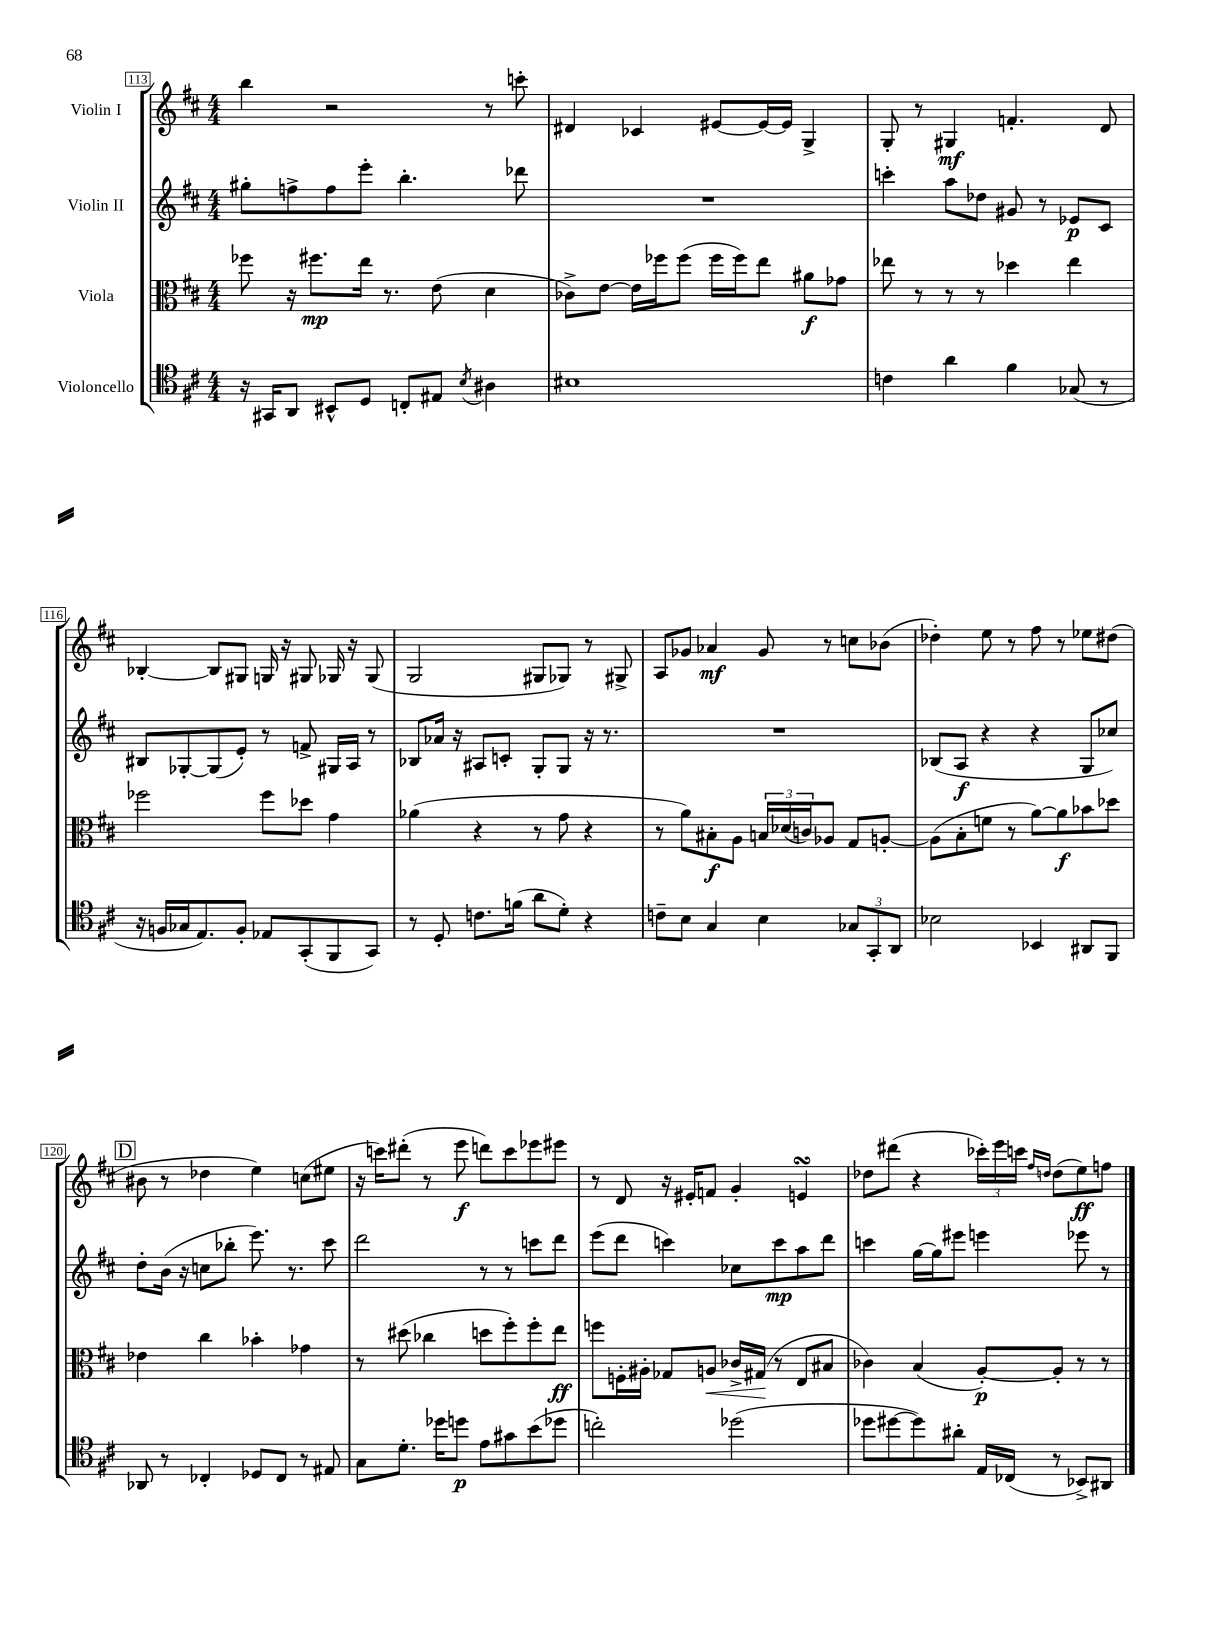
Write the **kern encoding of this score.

**kern	**dynam	**kern	**dynam	**kern	**dynam	**kern	**dynam
*part4	*part4	*part3	*part3	*part2	*part2	*part1	*part1
*staff4	*staff4	*staff3	*staff3	*staff2	*staff2	*staff1	*staff1
*I"Violoncello	*	*I"Viola	*	*I"Violin II	*	*I"Violin I	*
*clefC4	*	*clefC3	*	*clefG2	*	*clefG2	*
*k[f#c#]	*	*k[f#c#]	*	*k[f#c#]	*	*k[f#c#]	*
*M4/4	*	*M4/4	*	*M4/4	*	*M4/4	*
=113	=113	=113	=113	=113	=113	=113	=113
16r	.	8ff-X\	.	8gg#X'\L	.	4bb\	.
16GG#X/KL	.	.	.	.	.	.	.
8AA/J	.	16r	.	8ffn^\	.	.	.
.	.	8.ff#X\L	mp	.	.	.	.
8BB#X^^/L	.	.	.	8ff\	.	2r	.
8D/J	.	16ee\Jk	.	8eee'\J	.	.	.
.	.	8.r	.	.	.	.	.
8Cn'/L	.	.	.	4.bb'\	.	.	.
8E#X/J	.	(8e\	.	.	.	.	.
8qB/	.	.	.	.	.	.	.
4A#X\	.	4d\	.	.	.	8r	.
.	.	.	.	8ddd-X\	.	8cccn'\	.
=114	=114	=114	=114	=114	=114	=114	=114
1B#X	.	8c-X^\L)	.	1r	.	4d#X/	.
.	.	[8e\J	.	.	.	.	.
.	.	16e\LL]	.	.	.	4c-X/	.
.	.	16ff-X\J	.	.	.	.	.
.	.	(8ff-\J	.	.	.	.	.
.	.	16ff-\LL	.	.	.	[8e#X/L	.
.	.	16ff-\J)	.	.	.	.	.
.	.	8ee\J	.	.	.	16e#/L_	.
.	.	.	.	.	.	16e#/JJ]	.
.	.	8a#X\L	f	.	.	4G^/	.
.	.	8g-X\J	.	.	.	.	.
=115	=115	=115	=115	=115	=115	=115	=115
4cn\	.	8ee-X\	.	4cccn'\	.	8G'/	.
.	.	8r	.	.	.	8r	.
4a\	.	8r	.	8aa\L	.	4G#X/	mf
.	.	8r	.	8dd-X\J	.	.	.
4f#\	.	4dd-X\	.	8g#X/	.	4.fn'/	.
.	.	.	.	8r	.	.	.
(8G-X/	.	4ee-\	.	8e-X/L	p	.	.
8r	.	.	.	8c#/J	.	8d/	.
!!LO:LB:g=z
=116	=116	=116	=116	=116	=116	=116	=116
16r	.	2ff-X\	.	8B#X/L	.	[4B-X'/	.
16Fn/LL	.	.	.	.	.	.	.
16G-X/J	.	.	.	[8G-X'/	.	.	.
8.E/)	.	.	.	.	.	.	.
.	.	.	.	(8G-/]	.	8B-/L]	.
8F'/J	.	.	.	8e'/J)	.	8G#X/J	.
8E-X/L	.	8ff-\L	.	8r	.	16Gn/	.
.	.	.	.	.	.	16r	.
(8GG'/	.	8dd-X\J	.	8fn^/	.	8G#X/	.
8FF#/	.	4g\	.	16G#X/LL	.	16G-X/	.
.	.	.	.	16A/JJ	.	16r	.
8GG/J)	.	.	.	8r	.	(8G-/	.
=117	=117	=117	=117	=117	=117	=117	=117
8r	.	(4a-X\	.	8B-X/L	.	2G/	.
8D'/	.	.	.	16a-X/Jk	.	.	.
.	.	.	.	16r	.	.	.
8.cn\L	.	4r	.	8A#X/L	.	.	.
.	.	.	.	8cn'/J	.	.	.
(16fn\Jk	.	.	.	.	.	.	.
8a\L	.	8r	.	8G'/L	.	8G#X/L	.
8d'\J)	.	8g\	.	8G/J	.	8G-X/J)	.
4r	.	4r	.	16r	.	8r	.
.	.	.	.	8.r	.	.	.
.	.	.	.	.	.	8G#X^/	.
=118	=118	=118	=118	=118	=118	=118	=118
8cn~\L	.	8r	.	1r	.	8A/L	.
8B\J	.	8a\L)	.	.	.	8g-X/J	.
4G/	.	8B#X'\	f	.	.	4a-X/	mf
.	.	8A\J	.	.	.	.	.
4B\	.	24Bn/LL	.	.	.	8g-/	.
.	.	(24d-X/	.	.	.	.	.
.	.	24cn/J)	.	.	.	.	.
.	.	8A-X/J	.	.	.	8r	.
12G-X/L	.	8G/L	.	.	.	8ccn\L	.
12GG'/	.	.	.	.	.	.	.
.	.	[8An'/J	.	.	.	(8b-X\J	.
12AA/J	.	.	.	.	.	.	.
=119	=119	=119	=119	=119	=119	=119	=119
2B-X\	.	(8A\L]	.	(8B-X/L	.	4dd-X'\)	.
.	.	8B'\	.	8A/J	f	.	.
.	.	8fn\J	.	4r	.	8ee\	.
.	.	8r	.	.	.	8r	.
4BB-X/	.	[8a\L)	.	4r	.	8ff#\	.
.	.	8a\]	f	.	.	8r	.
8AA#X/L	.	8b-X\	.	8G/L	.	8ee-X\L	.
8FF#/J	.	8dd-X\J	.	8cc-X/J)	.	(8dd#X\J	.
!!LO:LB:g=z
!!LO:REH:place=s1:t=D
=120	=120	=120	=120	=120	=120	=120	=120
8AA-X/	.	4e-X\	.	8dd'\L	.	8b#X\	.
8r	.	.	.	(16b\Jk	.	8r	.
.	.	.	.	16r	.	.	.
4C-X'/	.	4cc#\	.	8ccn\L	.	4dd-X\	.
.	.	.	.	8bb-X'\J	.	.	.
8D-X/L	.	4b-X'\	.	8.eee\)	.	4ee\)	.
8C-/J	.	.	.	.	.	.	.
.	.	.	.	8.r	.	.	.
8r	.	4g-X\	.	.	.	(8ccn\L	.
8E#X/	.	.	.	8ccc#\	.	8ee#X\J	.
=121	=121	=121	=121	=121	=121	=121	=121
8G\L	.	8r	.	2ddd\	.	16r	.
.	.	.	.	.	.	16cccn\KL)	.
8.d'\J	.	(8dd#X\	.	.	.	(8ddd#X'\J	.
.	.	4cc-X\	.	.	.	8r	.
16dd-X\KL	.	.	.	.	.	.	.
8ddn\J	p	.	.	.	.	8eee\	f
8e\L	.	8ddn\L	.	8r	.	8dddn\L)	.
8g#X\	.	8ff#'\)	.	8r	.	8ccc\	.
(8b\	.	8ff#'\	.	8cccn\L	.	8eee-X\	.
8dd-X\J	.	8ee\J	ff	8ddd\J	.	8eee#X\J	.
=122	=122	=122	=122	=122	=122	=122	=122
2ccn'\)	.	8ffn\L	.	(8eee\L	.	8r	.
.	.	16Fn'\L	.	8ddd\J	.	8d/	.
.	.	16A#X'\JJ	.	.	.	.	.
.	.	8G-X/L	.	4cccn\)	.	16r	.
.	.	.	.	.	.	16e#X'/KL	.
!	!	!	!LO:HP:b	!	!	!	!
.	.	8An/J	<	.	.	8fn/J	.
(2dd-X\	.	16c-X^/LL	.	8cc-X\L	.	4g'/	.
.	.	(16G#X/JJ	.	.	.	.	.
.	.	8r	[	8ccc\	mp	.	.
.	.	8E/L	.	8aa\	.	4ensSSS/	.
.	.	8B#X/J	.	8ddd\J	.	.	.
=123	=123	=123	=123	=123	=123	=123	=123
8dd-X\L	.	4c-X\)	.	4cccn\	.	8dd-X\L	.
[8dd#X\	.	.	.	.	.	(8ddd#X\J	.
8dd#\])	.	(4B/	.	[16gg\LL	.	4r	.
.	.	.	.	16gg\J]	.	.	.
8a#X'\J	.	.	.	8eee#X\J	.	.	.
16E/LL	.	[8A'/L)	p	4eeen\	.	24ccc-X'\LL)	.
.	.	.	.	.	.	24eee\	.
(16C-X/JJ	.	.	.	.	.	.	.
.	.	.	.	.	.	24cccn\JJ	.
.	.	.	.	.	.	16qqff#/LL	.
.	.	.	.	.	.	16qqddn/JJ	.
8r	.	8A'/J]	.	.	.	(8dd\L	.
8BB-X^/L)	.	8r	.	8eee-X\	.	8ee\)	ff
8AA#X/J	.	8r	.	8r	.	8ffn\J	.
==	==	==	==	==	==	==	==
*-	*-	*-	*-	*-	*-	*-	*-
